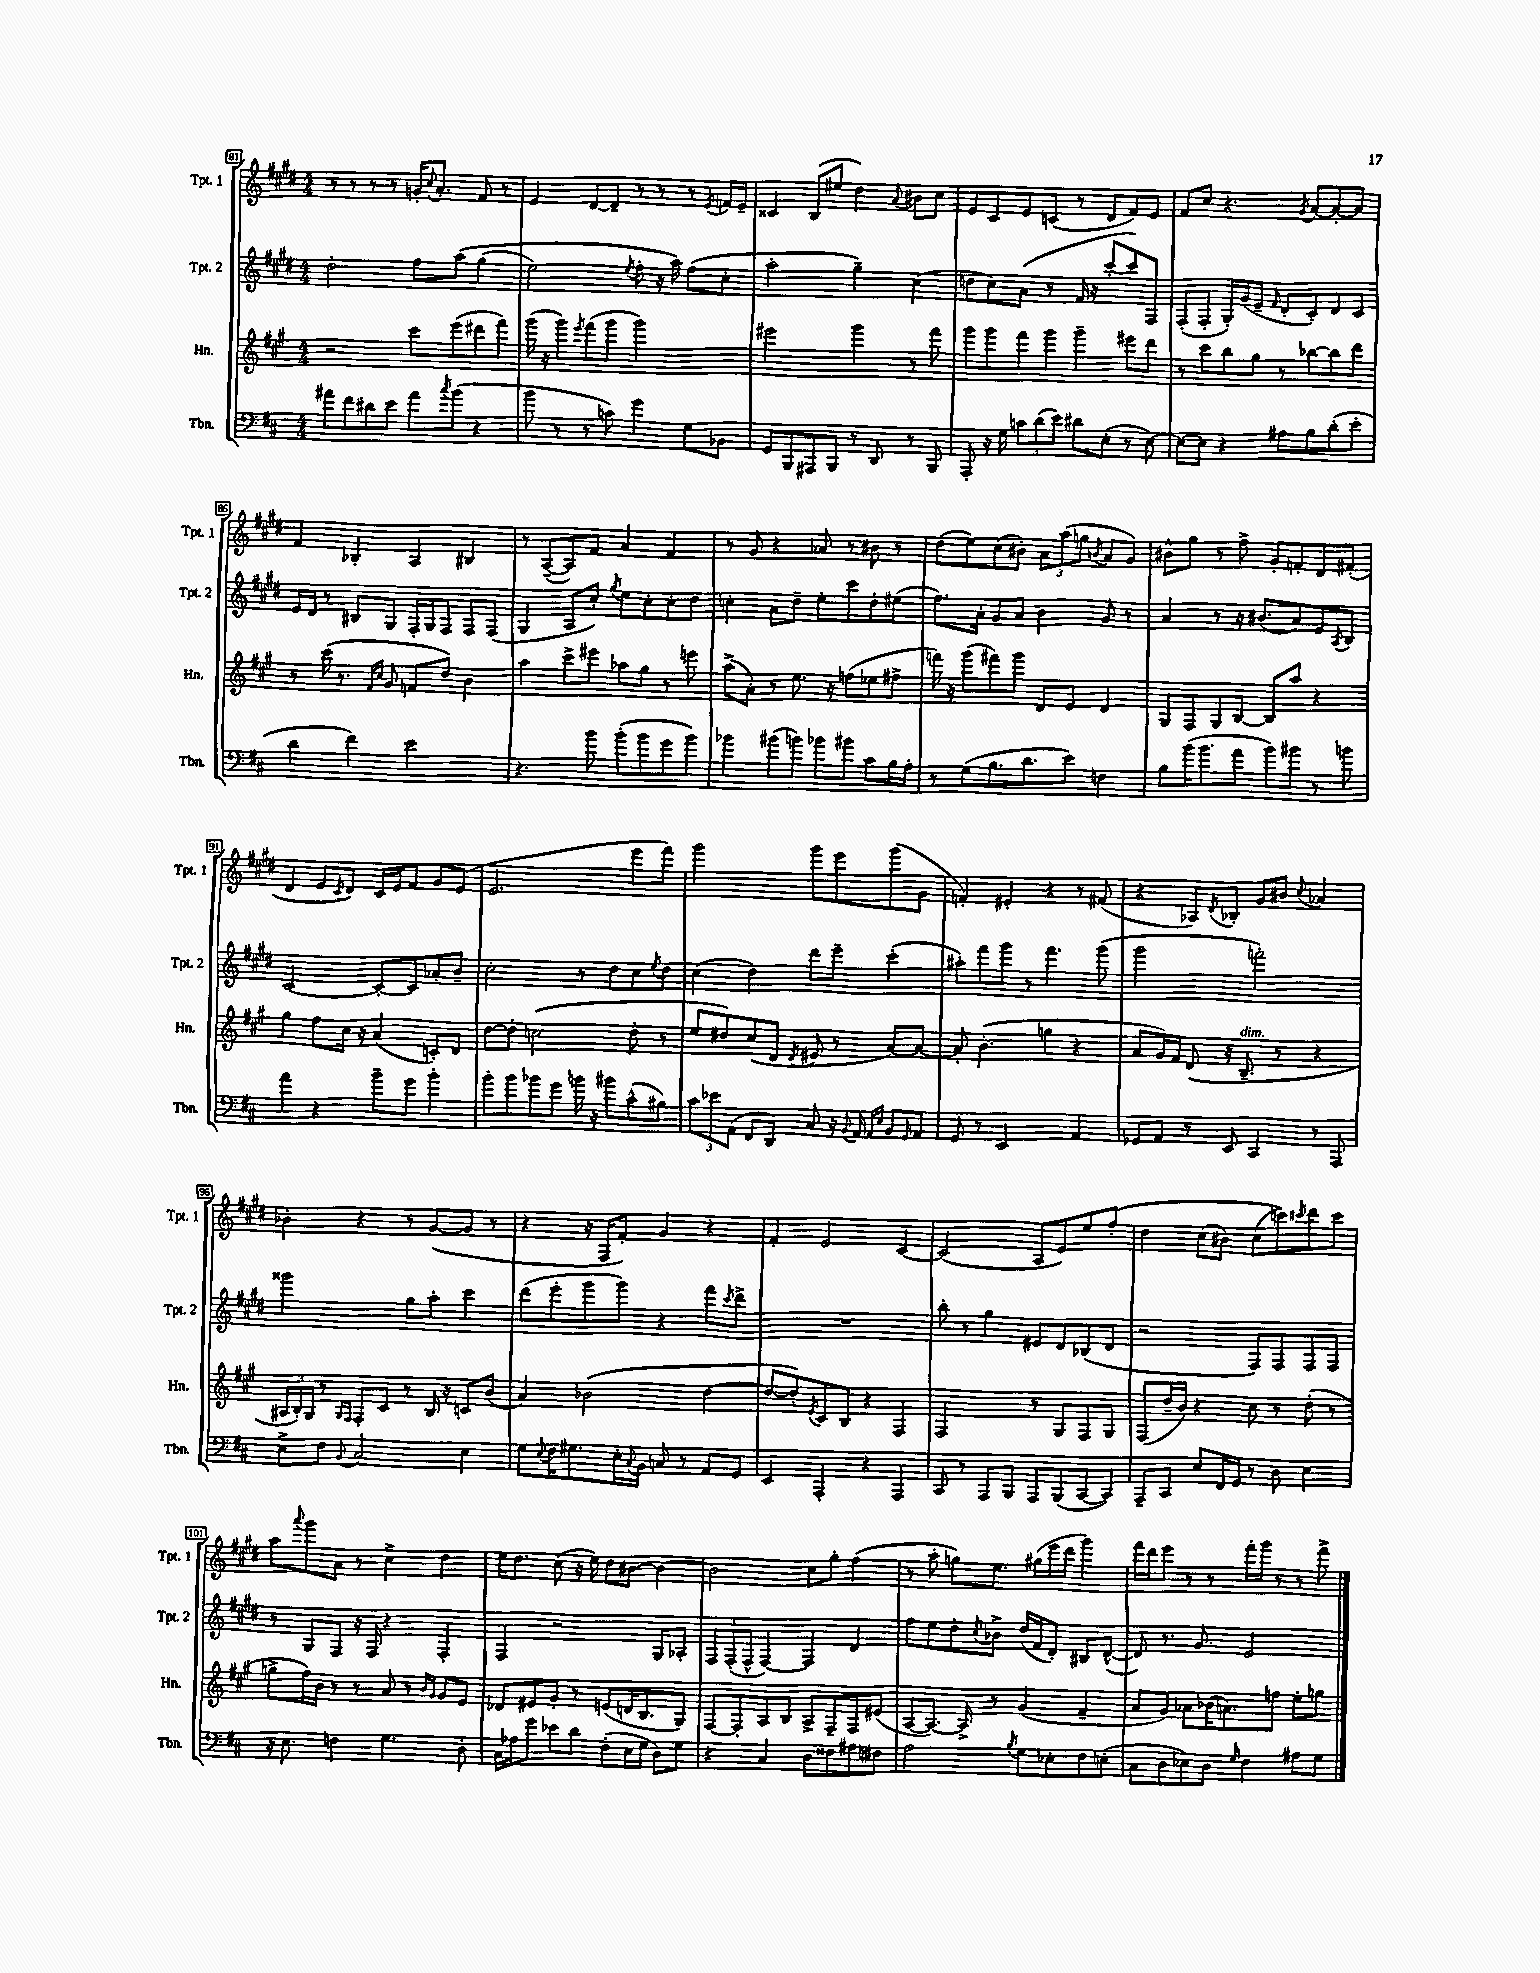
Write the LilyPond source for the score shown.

<<
\new StaffGroup <<
\new Staff = "s0" \with { instrumentName = "Tpt. 1" shortInstrumentName = "Tpt. 1" } {
    \clef treble \key e \major \numericTimeSignature \time 4/4
    r8 r8 r8 r8 g'16-. \appoggiatura { cis''8 } a'8.-. fis'8 r8 |
    e'4 dis'8~ dis'8-- r8 r8 r8 \acciaccatura { e'8 } f'16 e'16-- |
    cisis'4 b8( eis''8 dis''4) \appoggiatura { a'8 } bis'8 cis''8 |
    e'8 cis'8 e'8 c'8( r8 dis'8 fis'8) e'8 |
    fis'8 cis''8 r4. \acciaccatura { gis'8 } a'8~ a'8~-. a'8 |
    fis'4 bes4-. a4 bis4 |
    r8 a8~--( a8) fis'8 a'4 fis'4 |
    r8 gis'8 r4 aes'8 r8 bis'8 r8 |
    dis''8( e''8) cis''8( bis'8-.) \tuplet 3/2 { a'8 a''8( g''8 } \acciaccatura { b'8 } a'8 gis'8) |
    bis'8-^ gis''8 r8 fis''8-> gis'8-. f'8-. dis'8 fis'8-.( |
    dis'4 e'8 \acciaccatura { cis'8 } dis'8) cis'16 e'16 fis'8 gis'8 e'8( |
    e'2. e'''8 fis'''8) |
    gis'''2 gis'''8 e'''8 gis'''8( gis'8 |
    f'4-.) eis'4-. r4 r8 fis'8( |
    r4 aes8) \acciaccatura { dis'8 } bes8-. gis'8 bis'8 \appoggiatura { cis''8 } aes'4 |
    bes'4-. r4 r8 gis'8~( gis'8 r8 |
    r4 r16 fis16 fis'8-.) gis'4 r4 |
    fis'4-. e'2 cis'4~ |
    cis'2( a8 e'8) e''8 fis''8-.\( |
    dis''4 cis''8( bis'8) cis''8( c'''8)\) \acciaccatura { cis'''8 } dis'''8 cis'''8 |
    a''8 \appoggiatura { a'''8 } gis'''8 a'8 r8 cis''4-> dis''4 |
    e''16 dis''8. cis''8( r16 e''16) dis''8 bis'8~ bis'4~ |
    bis'2 cis''8 gis''8-. fis''4( |
    r8 a''8-. g''8) e''8. gis''16( e'''16 dis'''16 gis'''4) |
    fis'''16 dis'''16 e'''8 r8 r8 fis'''16-. gis'''16 r8 r8 fis'''8-> \bar "|." |
}
\new Staff = "s1" \with { instrumentName = "Tpt. 2" shortInstrumentName = "Tpt. 2" } {
    \clef treble \key e \major \numericTimeSignature \time 4/4
    dis''2-. fis''8 a''8\( gis''4( |
    e''2) \acciaccatura { e''8 } fis''8-. r16 a''16\) fis''8( cis''8-. |
    a''2-. gis''4--) cis''4( |
    d''8 cis''8) a'8( r8 fis'16 r16 cis'''8~-. cis'''8) fis8 |
    fis8-.( fis8-. gis16-.) gis'16( e'8-- \grace { fis'16 } dis'8-. cis'8-.) dis'8 cis'8 |
    e'16 dis'16 r8 bis8 gis8 fis16-. gis16 fis8 fis8 fis8( |
    gis4 a8 cis''8-.) \acciaccatura { gis''8 } e''8 cis''8-. cis''8-. dis''8 |
    c''4-. a'8 dis''8-- e''8-. cis'''8 dis''8-. eis''8( |
    fis''8.) a'16-. gis'8 a'8 b'4 gis'8 r8 |
    a'4 r8 r16 bis'8.( a'8) e'8 \acciaccatura { a8 } b8 |
    cis'2~ cis'8~-. cis'8 aes'8-. b'8-- |
    cis''2-. r8 dis''8 cis''8 \acciaccatura { e''8 } dis''8 |
    cis''4( dis''4) dis'''8 e'''8-- cis'''4-.( |
    ais''8-.) fis'''8 gis'''8 r8 fis'''4. gis'''8( |
    gis'''2 f'''2-.) |
    gisis'''2 gis''8 a''8-. cis'''4 |
    dis'''8( e'''8-. gis'''8 gis'''8) r4 fis'''8 \acciaccatura { cis'''8 } dis'''8-> |
    R1 |
    b''8-. r8 gis''4 eis'8 dis'8 bes8( dis'8 |
    r2 fis8) fis8 fis8 fis8 |
    r8 gis8 fis8 r16 fis16 r4 fis4-. |
    fis4 r2 gis8 aes8-. |
    \tuplet 3/2 { fis8 fis8-.( fis8-^ } fis4~) fis4 dis'4 |
    fis''8 e''8 dis''8-. \acciaccatura { cis''8 } bes'8-> dis''16( fis'16 dis'8-.) bis8 dis'8~-^( |
    dis'8) r8. gis'8. e'2 \bar "|." |
}
\new Staff = "s2" \with { instrumentName = "Hn." shortInstrumentName = "Hn." } {
    \clef treble \key a \major \numericTimeSignature \time 4/4
    r2 cis'''8 e'''8( dis'''8 fis'''8) |
    gis'''16( r16 gis'''8) \acciaccatura { e'''8 } fis'''8( gis'''8 gis'''2) |
    eis'''2 gis'''4 r8 fis'''8 |
    gis'''8 gis'''8 fis'''8 gis'''8 gis'''4-- eis'''8 d'''8 |
    r8 cis'''8 b''8 gis''8 r8 bes''8~ bes''8 d'''8 |
    r8 cis'''16( r8. \grace { fis'16 cis''16 } gis'8 f'8 d''8) b'4 |
    a''4 cis'''8-> eis'''8 aes''8 gis''8 r8 e'''8 |
    a''8->( a'8-.) r8 e''8. r16 f''8( ees''8 fis''8-> |
    f'''16) r16 gis'''8( fis'''8) gis'''8 d'8 e'8 d'4 |
    gis8 fis8 gis8 b8~ b8 a''8 r4 |
    gis''4 fis''8 cis''16 r16 a'4( c'8-.) d'8 |
    d''8~ d''8-. c''2( d''8-. r8 |
    e''8 dis''8) cis''8( d'8 \acciaccatura { d'8 } eis'8 r8 a'8~) a'8~ |
    a'8-. b'4.-.( g''4 r4 |
    a'8 gis'16) fis'16 d'8( r16 b8.--^\markup { \italic "dim." } r8 r4 |
    \tuplet 3/2 { ais16 b16-.) gis16 } r8 \grace { gis16 fis16 } fis8-. cis'8 r8 b16 r16 c'8 b'8( |
    a'4) bes'2( d''4~ |
    d''8~ d''8-.) \acciaccatura { e'8 } cis'8 b8 r4 fis4 |
    fis2 r8 gis8 fis8 gis8 |
    fis8( d''16-- b'16) r4 cis''8 r8 d''8-.( r8 |
    g''8-> fis''16) b'16 r8 r8 a'8 r8 \grace { b'16 gis'16 } gis'8 e'8 |
    des'8 eis'8 gis'8-. r8 e'8( d'16 b8. gis8) |
    fis8~ fis8-. a8 b8 a8-> fis8-- fis8 eis'8( |
    a8~ a8.~) a16-> r8 gis'4( fis'4-- |
    a'8 gis'8) aes'8 bes'16( a'8.) f''8 e''8-. g''8 \bar "|." |
}
\new Staff = "s3" \with { instrumentName = "Tbn." shortInstrumentName = "Tbn." } {
    \clef bass \key d \major \numericTimeSignature \time 4/4
    ais'8 fis'8 dis'8 e'8 ais'8 \acciaccatura { cis''8 } b'8( r4 |
    b'8 r8 r8 c'8) g'4 g8 bes,8 |
    g,8 b,,8 ais,,8 b,,8 r8 d,8 r8 b,,8 |
    a,,8-. r16 g16 \tuplet 3/2 { c'8 d'8( e'8) } dis'8 e8-.( r8 e8~) |
    e8~ e8 r4 ais8 b8 d'8-.( e'8-. |
    d'4 fis'4) e'2 |
    r4. b'8 b'8-.( b'8 g'8 b'8) |
    bes'4 bis'8( b'8) bes'8 bis'8 cis'8 b16 a16-. |
    r8 g8( b8. d'8. e'8) f4 |
    b8 b'16( b'8. a'8 b'8) bis'8 r8 b'8 |
    a'4 r4 b'8-- g'8 b'4-. |
    b'8-. b'8 bes'8 g'8 b'16 r16 bis'8 cis'8-^( bis8) |
    \tuplet 3/2 { cis'8 ees'8 a,8( } fis,8 d,8) cis8 r16 \appoggiatura { b,8 } a,16 \grace { a,16 e16 } b,8 \grace { g,16 } a,8 |
    g,8 r8 e,2 a,4 |
    ges,8 a,8 r8 e,8 cis,4 r8 a,,8 |
    e8-> fis8 \appoggiatura { b,8 } cis2 e4 |
    g8 \appoggiatura { e8 } fis16 gis8. e16-. \appoggiatura { cis8 } b,16 c8 r8 a,8 g,8 |
    e,4 a,,4-. r4 a,,4 |
    cis,8 r8 a,,8 b,,8 a,,8 b,,8( cis,8~ cis,8) |
    a,,8-- cis,8 e8 fis,16 g,16 r8 d8 e4 |
    r16 e8. f4 g4. d8-. |
    cis16 aes16 g'8 ees'8 d'8 fis8-.( e16 g16 d8) g8 |
    r4 cis4 d8 fisis8 ais8 fis8 |
    a2 \acciaccatura { b8 } g8 ees8-. fis8 e8-.( |
    cis8 d8 ees8) d8 \grace { g16 } fis4 ais8 g8 \bar "|." |
}
>>
>>
\layout { \context { \Score currentBarNumber = #81 \override BarNumber.stencil = #(make-stencil-boxer 0.1 0.3 ly:text-interface::print) } }
